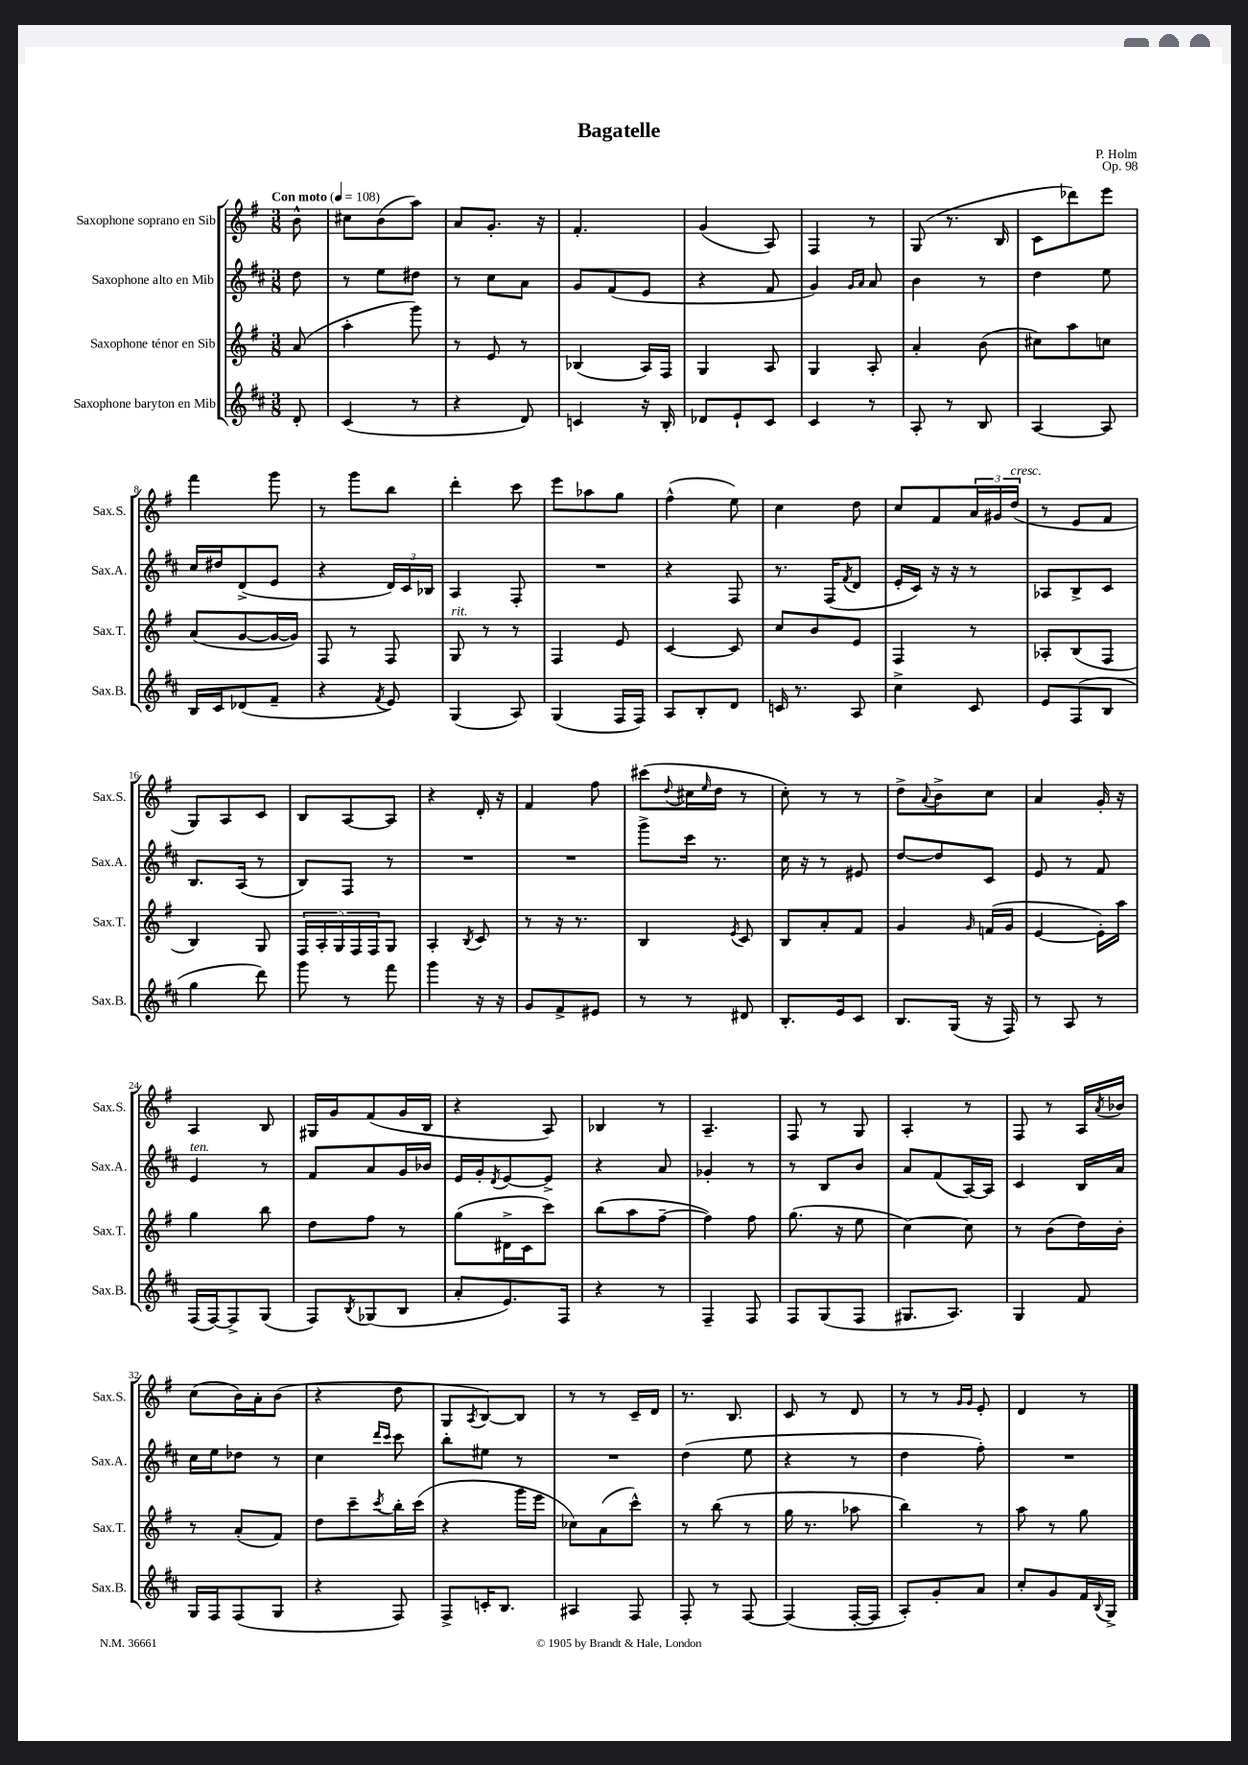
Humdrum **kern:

**kern	**kern	**kern	**kern
*part4	*part3	*part2	*part1
*staff4	*staff3	*staff2	*staff1
*I"Saxophone baryton en Mib	*I"Saxophone ténor en Sib	*I"Saxophone alto en Mib	*I"Saxophone soprano en Sib
*I'Sax.B.	*I'Sax.T.	*I'Sax.A.	*I'Sax.S.
*clefG2	*clefG2	*clefG2	*clefG2
*k[f#c#]	*k[f#]	*k[f#c#]	*k[f#]
*M3/8	*M3/8	*M3/8	*M3/8
*MM108	*MM108	*MM108	*MM108
=	=	=	=
!	!	!	!LO:TX:a:B:t=Con moto
8d'/	(8a/	8dd\	8b^^\
=1	=1	=1	=1
(4c#/	4aa'\	8r	8cc#X\L
.	.	8ee\L	(8b\
8r	8ggg\)	8dd#X\J	8aa\J)
=2	=2	=2	=2
4r	8r	8r	8a/L
.	8e/	8cc#\L	8.g'/J
8d/)	8r	8a\J	.
.	.	.	16r
=3	=3	=3	=3
4cn/	(4B-X/	8g/L	4.f#'/
.	.	(8f#/	.
16r	16A/LL)	8e/J	.
16B'/	16F#/JJ	.	.
=4	=4	=4	=4
8d-X/L	4G/	4r	(4g/
8e`/	.	.	.
8c#/J	8A/	8f#/	8A/)
=5	=5	=5	=5
4c#/	4G/	4g/)	4F#/
.	.	16qqg/LL	.
.	.	16qqa/JJ	.
8r	8A'/	8a/	8r
=6	=6	=6	=6
8A'/	4a'/	4b\	(8G/
8r	.	.	8.r
8B/	(8b\	8r	.
.	.	.	16B/
=7	=7	=7	=7
[4A/	8cc#X\L)	4dd\	8c\L
.	8aa\	.	8ddd-X\)
8A/]	8ccn\J	8ee\	8eee\J
!!LO:LB:g=z
=8	=8	=8	=8
16B/LL	(8a/L	16cc#/LL	4fff#\
16c#/J	.	16dd#X/J	.
(8d-X/	[8g/	(8d^/	.
8f#~/J	16g/L_	8e/J	8ggg\
.	16g/JJ])	.	.
=9	=9	=9	=9
4r	8F#/	4r	8r
.	8r	.	8ggg\L
8qf#/	.	.	.
8e/)	8F#/	24d/LL)	8bb\J
.	.	24c#/	.
.	.	24B-X/JJ	.
=10	=10	=10	=10
!	!LO:TX:a:i:t=rit.	!	!
(4G/	8G/	4A/	4ddd'\
.	8r	.	.
8A/)	8r	8F#'/	8ccc\
=11	=11	=11	=11
(4G/	4F#/	4.r	8eee\L
.	.	.	8aa-X\
16F#/LL	8e/	.	8gg\J
16F#/JJ)	.	.	.
=12	=12	=12	=12
8A/L	[4c/	4r	(4ff#^^\
8B'/	.	.	.
8d/J	8c/]	8F#/	8ee\)
=13	=13	=13	=13
16cn/	8cc/L	8.r	4cc\
8.r	.	.	.
.	8b/	.	.
.	.	(16F#/KL	.
.	.	8qf#/	.
8A/	8e/J	8d/J	8dd\
=14	=14	=14	=14
4cc#^\	4F#/	16e'/LL	8cc/L
.	.	16c#/JJ)	.
.	.	16r	8f#/
.	.	16r	.
8c#/	8r	8r	24a/L
.	.	.	24g#X/
!	!	!	!LO:TX:a:i:t=cresc.
.	.	.	(24dd/JJ
=15	=15	=15	=15
8e/L	8A-X'/L	8A-X/L	8r
(8F#/	(8B/	8B^/	8e/L
8B/J	8F#/J	8c#/J	8f#/J
!!LO:LB:g=z
=16	=16	=16	=16
4gg\	4B/)	8.B/L	8G/L)
.	.	.	8A/
.	.	(16A/Jk	.
8ddd\)	8G/	8r	8c/J
=17	=17	=17	=17
8ggg\	20F#/LL	8B/L)	8B/L
.	20A'/	.	.
.	20G/	.	.
8r	.	8F#/J	[8A/
.	20F#/	.	.
.	20F#/J	.	.
8fff#\	8G/J	8r	8A/J]
=18	=18	=18	=18
4ggg\	4A'/	4.r	4r
.	8qB/	.	.
16r	8c/	.	16d'/
16r	.	.	16r
=19	=19	=19	=19
8g/L	8r	4.r	4f#/
8f#^/	16r	.	.
.	8.r	.	.
8e#X/J	.	.	8ff#\
=20	=20	=20	=20
8r	4B/	8ggg^\L	(8ccc#X\L
.	.	.	8qqdd/
8r	.	16ccc#\Jk	16cc#X\L
.	.	.	16qqee/
.	.	8.r	16dd\JJ
.	8qe/	.	.
8d#X/	8c/	.	8r
=21	=21	=21	=21
8.B'/L	8B/L	16cc#\	8cc'\)
.	.	16r	.
.	8a'/	8r	8r
16e/k	.	.	.
8c#/J	8f#/J	8e#X/	8r
=22	=22	=22	=22
8.B/L	4g/	[8dd/L	8dd^\L
.	.	.	8qqa/
.	.	8dd/]	8b^\
(16G/Jk	.	.	.
.	16qqg/	.	.
16r	(16fn/LL	8c#/J	8cc\J
16F#/)	16g/JJ	.	.
=23	=23	=23	=23
8r	[4e/	8e/	4a/
8A/	.	8r	.
8r	16e'\LL])	8f#/	16g'/
.	16aa\JJ	.	16r
!!LO:LB:g=z
=24	=24	=24	=24
!	!	!LO:TX:a:i:t=ten.	!
(16F#/LL	4gg\	4e/	4A/
[16F#/J)	.	.	.
8F#^/]	.	.	.
(8G/J	8bb\	8r	8B/
=25	=25	=25	=25
8F#/L)	8dd\L	8f#/L	16G#X/LL
.	.	.	16g/J
8qB/	.	.	.
(8G-X/	8ff#\J	8a/	(8f#/
8B/J	8r	16g/L	16g/L
.	.	16b-X/JJ	16B/JJ
=26	=26	=26	=26
8a'/L	(8gg\L	16e/LL	4r
.	.	16g'/J	.
.	.	8qd/	.
8.e/)	16d#X^\L	[8e/	.
.	16c\J	.	.
.	8ccc\J)	8e^/J]	8A/)
16F#/Jk	.	.	.
=27	=27	=27	=27
4r	(8bb\L	4r	4B-X/
.	8aa\	.	.
8r	[8ff#~\J	8a/	8r
=28	=28	=28	=28
4F#~/	4ff#\])	4g-X'/	4.A~/
8F#/	8ff#\	8r	.
=29	=29	=29	=29
8F#/L	(8.gg\	8r	8F#/
(8G/	.	8B/L	8r
.	16r	.	.
8F#/J	8ee\	8b/J	8G/
=30	=30	=30	=30
8.G#X/L	[4cc\)	8a/L	4A'/
.	.	(8f#/	.
8.A/J)	.	.	.
.	8cc\]	[16A/L)	8r
.	.	16A/JJ]	.
=31	=31	=31	=31
4G/	8r	4c#/	8F#/
.	(8b\L	.	8r
8f#/	16dd\L)	16B/LL	16A/LL
.	.	.	8qa/
.	16b'\JJ	16a/JJ	16b-X/JJ
!!LO:LB:g=z
=32	=32	=32	=32
16G/LL	8r	16cc#\LL	(8cc\L
16F#/J	.	16ee\J	.
(8F#/	(8a'/L	8dd-X\J	16b\L)
.	.	.	16a'\J
8G/J	8f#/J)	8r	(8b\J
=33	=33	=33	=33
4r	8dd\L	4cc#\	4r
.	8ccc~\	.	.
.	.	16qqddd/LL	.
.	8qccc/	16qqccc#/JJ	.
8F#/)	16bb'\L	8ccc#\	8dd\
.	(16ccc\JJ	.	.
=34	=34	=34	=34
8F#^/L	4r	8bb'\L	8G/L
.	.	.	8qA/
16cn'/K	.	8ee#X\J	[8B/)
8.B/J	.	.	.
.	16ggg\LL	8r	8B/J]
.	16eee\JJ	.	.
=35	=35	=35	=35
4A#X/	8cc-X\L)	4.r	8r
.	(8a\	.	8r
8F#/	8ccc^^\J)	.	16c~/LL
.	.	.	16d/JJ
=36	=36	=36	=36
8F#'/	8r	(4dd\	8.r
8r	(8bb\	.	.
.	.	.	8.B/
[8F#/	8r	8ee\	.
=37	=37	=37	=37
(4F#/]	16gg\	4r	8c/
.	8.r	.	.
.	.	.	8r
[16F#'/LL	8aa-X\	8r	8d/
16F#/JJ]	.	.	.
=38	=38	=38	=38
8A'/L)	4bb\)	4dd\	8r
8g'/	.	.	8r
.	.	.	16qqg/LL
.	.	.	16qqg/JJ
8a/J	8r	8ff#'\)	8e'/
=39	=39	=39	=39
8cc#'/L	8aa\	4.r	4d/
8g/	8r	.	.
16f#/L	8gg\	.	8r
8qqB/	.	.	.
16G^/JJ	.	.	.
==	==	==	==
*-	*-	*-	*-
